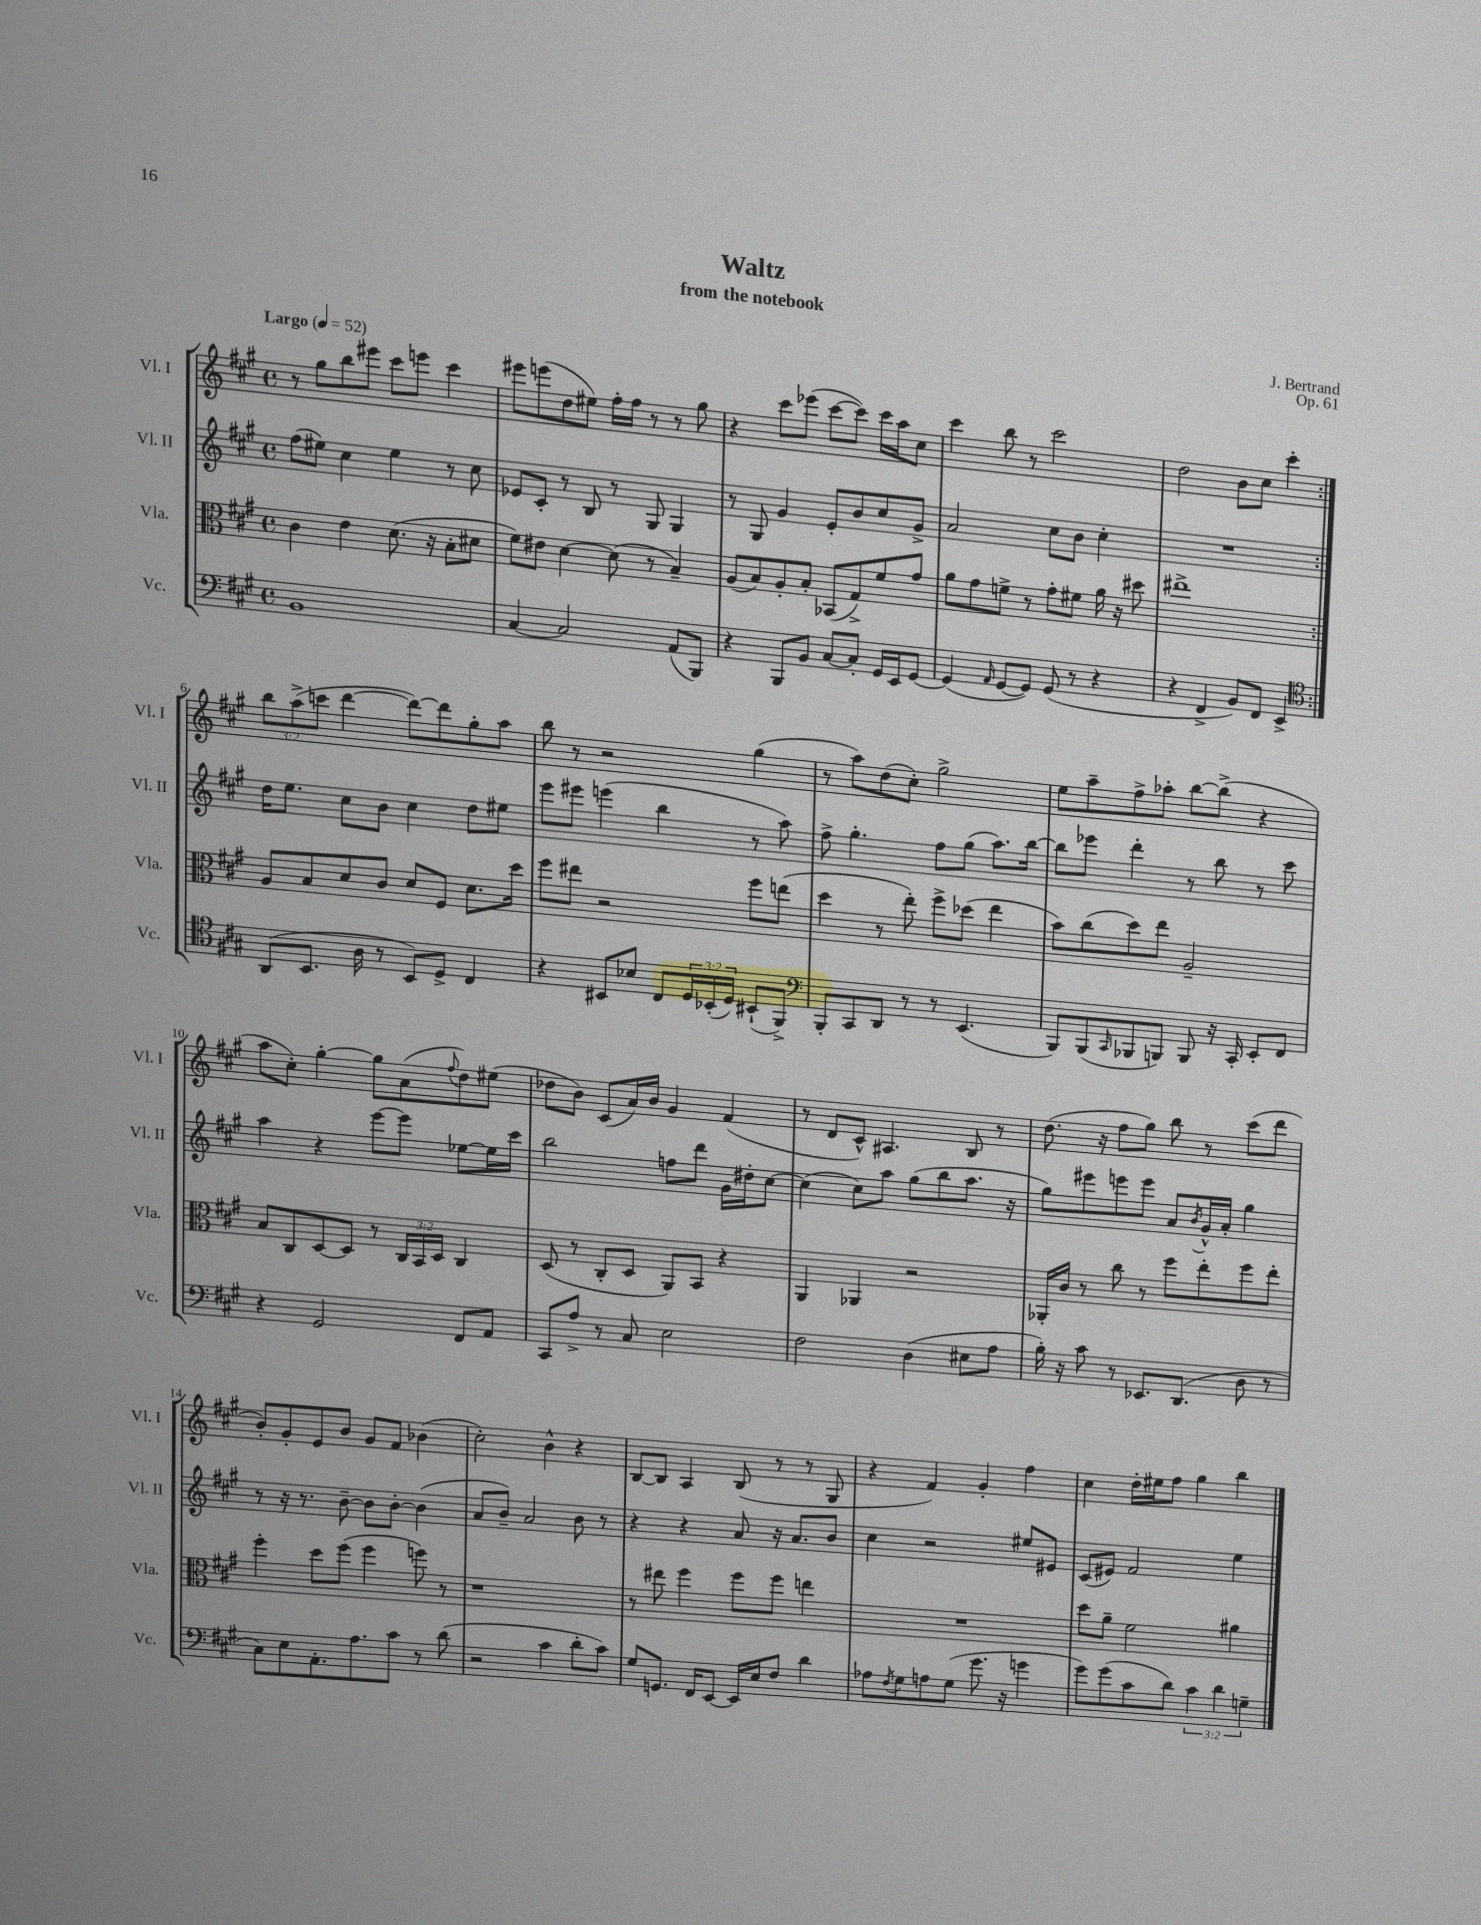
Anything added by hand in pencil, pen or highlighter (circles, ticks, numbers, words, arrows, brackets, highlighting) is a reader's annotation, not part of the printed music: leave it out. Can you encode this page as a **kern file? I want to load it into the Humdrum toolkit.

**kern	**kern	**kern	**kern
*part4	*part3	*part2	*part1
*staff4	*staff3	*staff2	*staff1
*I"Vc.	*I"Vla.	*I"Vl. II	*I"Vl. I
*I'Vc.	*I'Vla.	*I'Vl. II	*I'Vl. I
*clefF4	*clefC3	*clefG2	*clefG2
*k[f#c#g#]	*k[f#c#g#]	*k[f#c#g#]	*k[f#c#g#]
*M4/4	*M4/4	*M4/4	*M4/4
*met(c)	*met(c)	*met(c)	*met(c)
*MM52	*MM52	*MM52	*MM52
=1	=1	=1	=1
!	!	!	!LO:TX:a:B:t=Largo
1BB	4c#\	(8ff#\L	8r
.	.	8ee#X\J)	8gg#\L
.	4e\	4cc#\	8bb\
.	.	.	8eee#X\J
.	(8.d\	4ee#\	8ccc#\L
.	.	.	8eeen\J
.	16r	.	.
.	8B'\L	8r	4ccc#\
.	8d#X\J	8cc#\	.
=2	=2	=2	=2
[4C#/	8f#\L)	8e-X/L	8eee#X\L
.	8e#X\J	8c#'/J	(8eeen\
2C#/]	[4d\	8r	8dd\
.	.	8B/	8ee#X\J)
.	(8d\]	8r	16ff#'\LL
.	.	.	16ff#\JJ
.	8r	8G#/	8r
(8AA/L	4B~/)	4G#/	8r
8BBB/J)	.	.	8gg#\
=3	=3	=3	=3
4r	(8A/L	8r	4r
.	8B/)	8G#/	.
8BBB/L	8A'/	4g#/	8ccc#\L
8BB/J	8B'/J	.	(8eee-X\J
[8C#/L	(8BB-X/L	8e'/L	[8ccc#\L
8C#'/J]	8G#^/)	8b/	8ccc#\J])
16GG#/LL	8f#/	8cc#/	16ccc#\LL
16EE/J	.	.	16aa\J
[8GG#/J	8g#/J	8g#^/J	8cc#\J
=4	=4	=4	=4
(4GG#/]	8a\L	2a/	4ccc#\
.	8g#\	.	.
16qqAA/	.	.	.
[8GG#/L	8fn^\J	.	8bb\
8GG#/J])	8r	.	8r
(8GG#/	8g#'\L	8cc#\L	2ccc#\
8r	8f#X\J	8b\J	.
4r	16a\	4cc#'\	.
.	16r	.	.
.	8dd#X\	.	.
=5	=5	=5	=5
4r	1ee#X^	1r	2dd\
4FF#^/	.	.	.
8BB/L)	.	.	8b\L
8FF#/J	.	.	8cc#\J
4EE^/	.	.	4ccc#'\
!!LO:LB:g=z
=6:|!	=6:|!	=6:|!	=6:|!
*clefC4	*	*	*
(8AA/L	8A/L	16dd\KL	12bb\L
.	.	8.ee\J	.
.	.	.	(12aa^\
8.BB/J	8B/	.	.
.	.	.	12cccn\J
.	8d/	8cc#\L	[4ddd\
16A\	.	.	.
8r	8c#/J	8b\J	.
8BB/L)	8d/L	4cc#\	8ddd\L_)
8D^/J	8F#/J	.	8ddd\]
4C#/	8.d\L	8dd\L	8gg#'\
.	.	8ee#X\J	8aa\J
.	16dd\Jk	.	.
=7	=7	=7	=7
4r	8ff#\L	8eee\L	8bb\
.	8ee#X\J	8eee#X\J	8r
8BB#X/L	2r	(4eeen\	2r
8B-X/J	.	.	.
8C#/L	.	4bb\	.
24D/L	.	.	.
(24BB-X'/	.	.	.
24D/JJ)	.	.	.
(8BB#X`/L	8ff#\L	8r	(4gg#\
8FF#^/J)	(8een\J	8aa\)	.
=8	=8	=8	=8
*clefF4	*	*	*
8BBB'/L	4dd\	8ff#^\	8r
8CC#/	.	4.gg#'\	8aa\L)
8DD/J	8r	.	(8dd\
8r	8ee'\)	.	8cc#'\J)
8r	8ff#^\L	8ff#\L	2gg#^\
(4.EE/	(8dd-X\J	(8gg#\J	.
.	4ee\	8.aa\L)	.
.	.	[16bb\Jk	.
=9	=9	=9	=9
8BBB/L)	8b\L)	8bb\L]	8ee\L
(8BBB/	(8cc#\	8eee-X\J	8aa~\
16qqCC#/	.	.	.
8BBB-X/	8dd\)	4ddd'\	8ff#^\
8BBBn/J)	8ee\J	.	8aa-X'\J
8BBB/	2A~/	8r	[8bb\L
16r	.	8bb\	(8bb^\J]
16CC#'/	.	.	.
8EE'/L	.	8r	4r
8FF#/J	.	8ccc#\	.
!!LO:LB:g=z
=10	=10	=10	=10
4r	8B/L	4aa\	8aa\L
.	8C#/	.	8cc#'\J)
2GG#/	[8D/	4r	[4gg#'\
.	8D/J]	.	.
.	8r	[8eee\L	8gg#\L]
.	24C#/LL	8eee\J]	(8a\
.	24BB/	.	.
.	24D/JJ	.	.
.	.	.	8qqff#/
8FF#/L	4C#/	[8ee-X\L	8dd\)
8AA/J	.	16ee-\L]	(8ee#X\J
.	.	16ccc#\JJ	.
=11	=11	=11	=11
8CC#/L	(8D/	2bb\	8dd-X\L
8A^/J	8r	.	8b\J)
8r	8C#'/L	.	(8c#/L
8C#/	8D/J	.	16a/L)
.	.	.	16b/JJ
2E\	8AA/L)	8ffn\L	4g#/
.	8BB/J	8ddd\J	.
.	4r	16g#\LL	(4f#/
.	.	16dd#X'\J	.
.	.	[8cc#\J	.
=12	=12	=12	=12
2F#\	4AA/	(4cc#\]	8r
.	.	.	8d/L
.	4AA-X/	8cc#\L)	8c#^^/J)
.	.	8aa\J	4.A#X/
(4D\	2r	(8gg#\L	.
.	.	8bb\	.
8E#X\L	.	8.aa\J	8B/
8A\J	.	.	8r
.	.	16r	.
=13	=13	=13	=13
16B'\)	16AA-X'/LL	8gg#\L)	(8.dd\
16r	16c#/JJ	.	.
8c#\	8r	8eee#X\	.
.	.	.	16r
8r	8cc#\	8eeen\	8ff#\L
8.EE-X/L	8r	8eee\J	8gg#\J)
.	8ff#\L	8a/L	8bb\
(8.DD/J	.	.	.
.	.	8qb/	.
.	8ee'\	16g#^^/L	8r
.	.	16a'/JJ	.
8D\	8ff#\	4gg#\	(8ccc#\L
8r	8ee'\J	.	8ddd\J
!!LO:LB:g=z
=14	=14	=14	=14
8C#\L)	4ff#'\	8r	8b'/L)
8E\	.	16r	8g#'/
.	.	8.r	.
8.AA'\	8dd\L	.	8e/
.	(8ff#\J	[8b~\	8b/J
8.A\	.	.	.
.	4ff#\	8b\L]	8g#/L
8c#\J	.	[8b'\J	8f#/J
8r	8ffn\)	(4b\]	(4b-X\
(8d\	8r	.	.
=15	=15	=15	=15
2r	1r	8a/L	2cc#'\)
.	.	8b~/J)	.
.	.	2a/	.
4c#\	.	.	4b^^\
8d'\L	.	8b\	4r
8c#\J)	.	8r	.
=16	=16	=16	=16
8G#/L	8r	4r	[8B/L
8.GGn/J	8ee#X\	.	8B/J]
.	4ff#\	4r	4A/
16FF#/KL	.	.	.
[8EE/J	.	.	.
16EE/LL]	8ff#\L	8a/	(8B/
16E/J	.	.	.
8F#/J	8ff#\J	16r	8r
.	.	8.a/L	.
4d\	4een\	.	8r
.	.	8b/J	8G#/
=17	=17	=17	=17
8A-X\L	1r	4cc#\	4r
8qF#/	.	.	.
8G#\	.	.	.
8An\	.	2r	4f#/)
(8G#\J	.	.	.
8.g#\	.	.	4g#'/
16r	.	.	.
4gn\	.	8ee#X/L	4ff#\
.	.	8e#X/J	.
=18	=18	=18	=18
8g#\L)	8dd\L	(8c#/L	4cc#\
(8g#\	8a~\J	8e#X/J)	.
8c#\	2f#\	2f#/	16dd'\LL
.	.	.	16ee#X\J
8d\J)	.	.	8ff#\J
6c#\	.	.	4gg#\
6d\	.	.	.
.	4a#X\	4ee\	4bb\
6Gn~\	.	.	.
==	==	==	==
*-	*-	*-	*-
